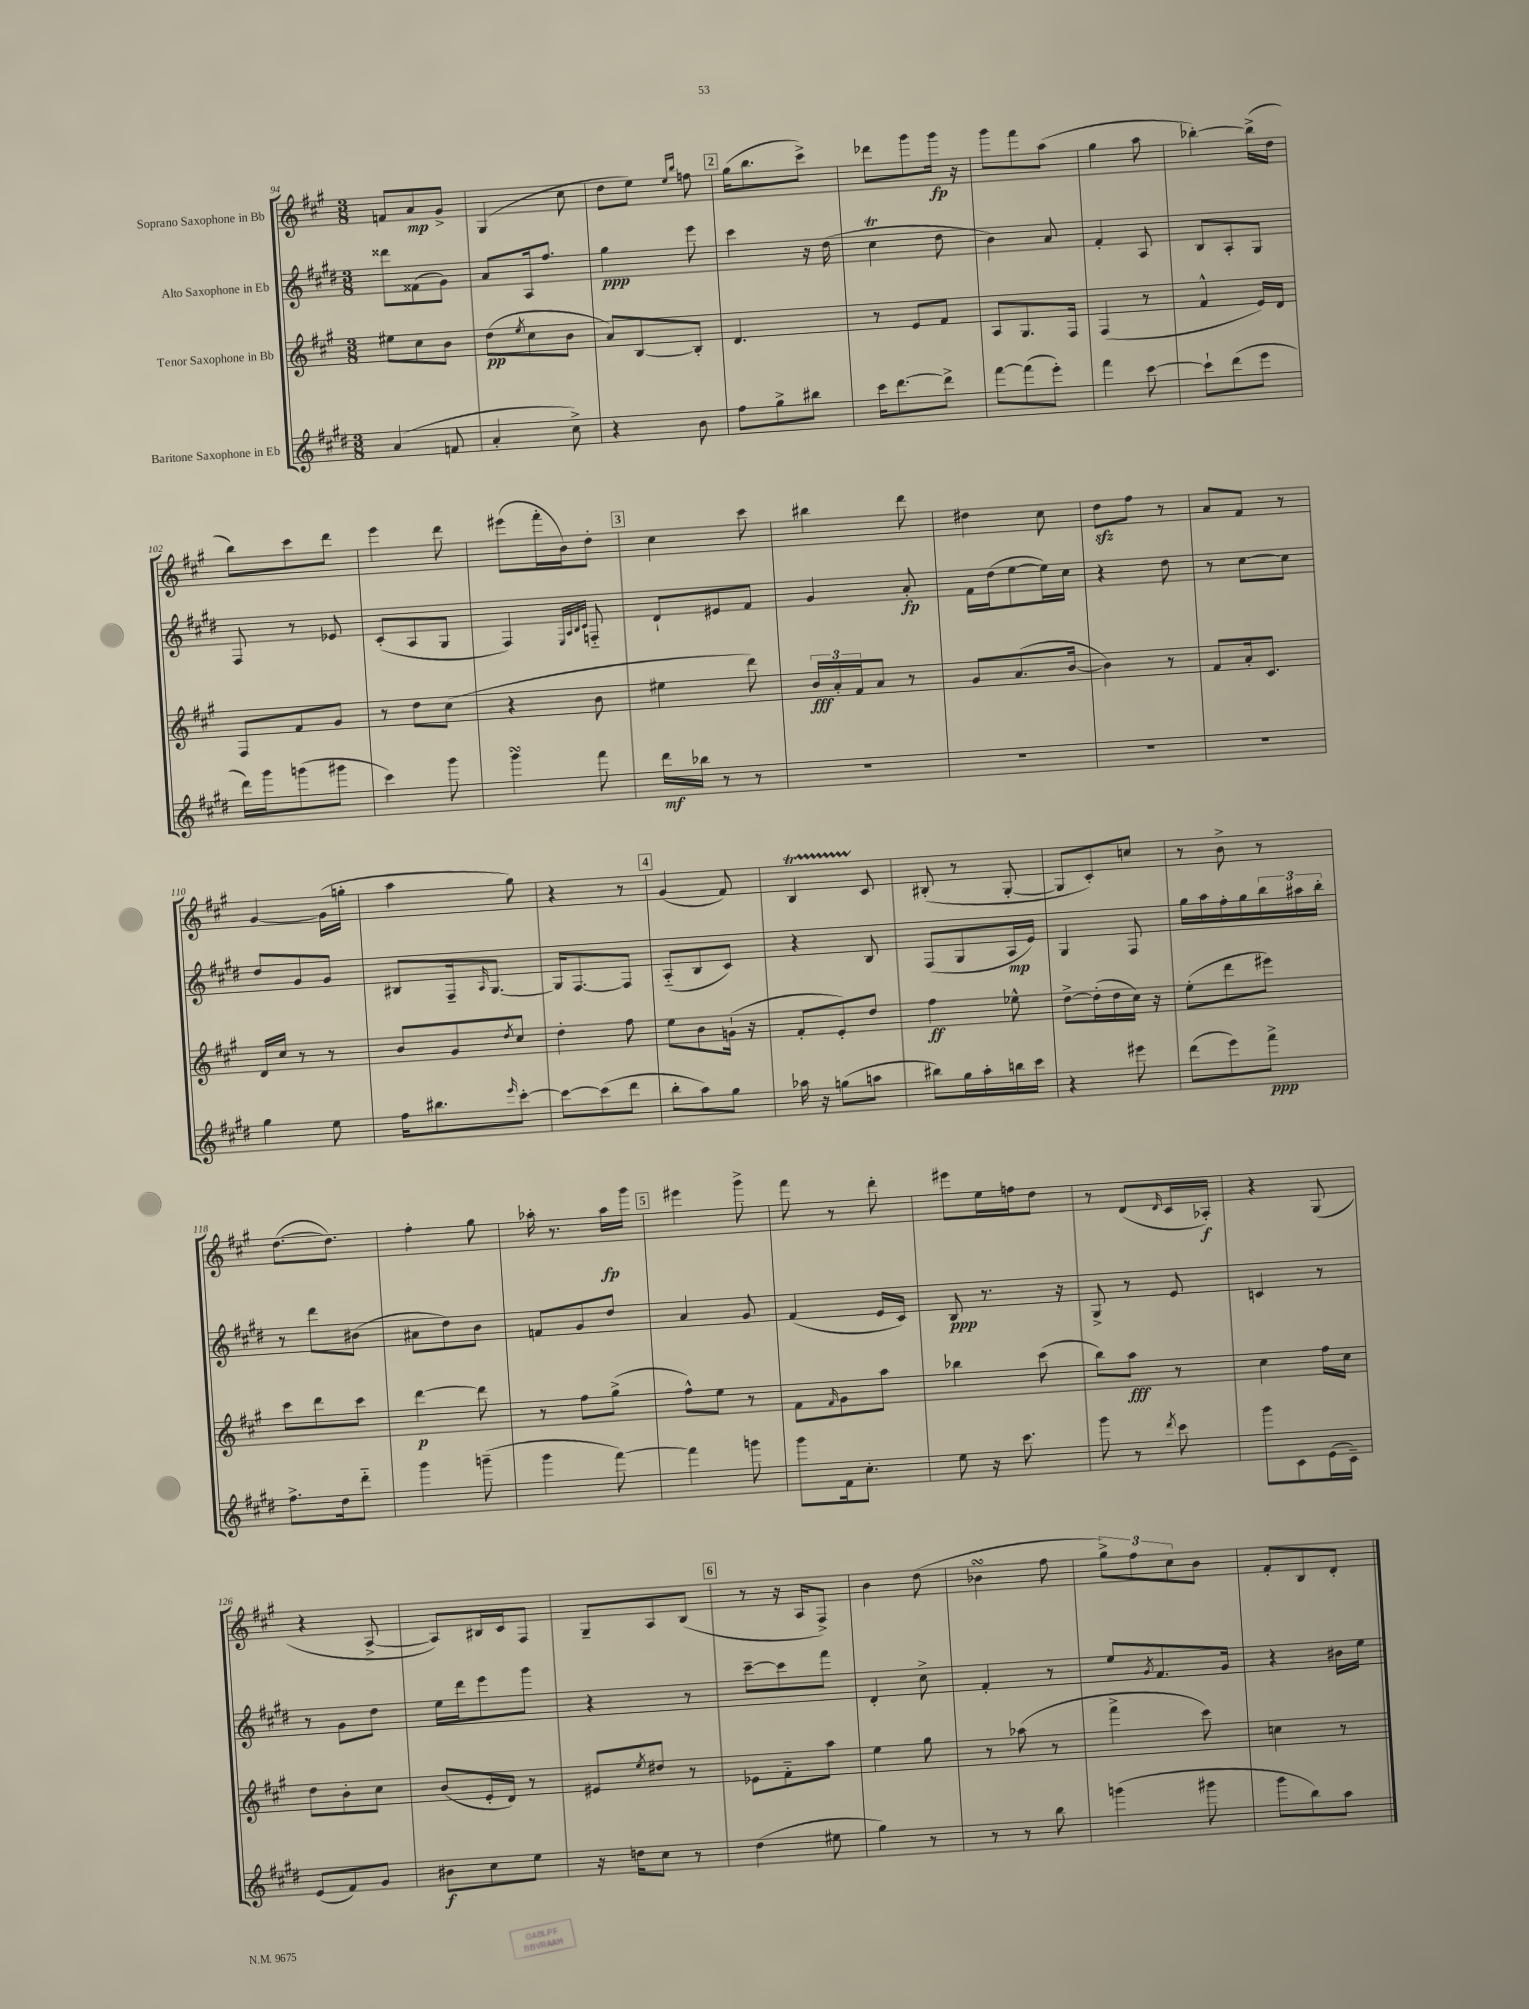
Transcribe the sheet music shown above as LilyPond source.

<<
\new StaffGroup <<
\new Staff = "s0" \with { instrumentName = "Soprano Saxophone in Bb" } {
    \clef treble \key a \major \numericTimeSignature \time 3/8
    f'8 a'8\mp gis'8-> |
    gis4( cis''8 |
    d''8 e''8) \grace { e''16 b''16 } f''8 |
    \mark \markup { \box "2" } gis''16( b''8. cis'''8->) |
    des'''8 gis'''8 gis'''16\fp r16 |
    gis'''8 fis'''8 a''8( |
    gis''4 a''8 |
    bes''4~-.) bes''16->( d''16 |
    b''8) cis'''8 d'''8 |
    e'''4 d'''8 |
    eis'''8( fis'''16-. b'16) d''8-. |
    \mark \markup { \box "3" } cis''4 cis'''8 |
    bis''4 d'''8 |
    dis''4 cis''8 |
    d''8\sfz fis''8 r8 |
    a'8 fis'8 r8 |
    gis'4~ gis'16( g''16-. |
    a''4 gis''8) |
    r4 r8 |
    \mark \markup { \box "4" } gis'4( fis'8) |
    b4\startTrillSpan cis'8\stopTrillSpan |
    bis8-.( r8 gis8~-. |
    gis8 cis'8-.) c''8 |
    r8 b'8-> r8 |
    d''8.~( d''8.) |
    fis''4-. gis''8 |
    aes''16-. r8. aes''16\fp gis'''16 |
    \mark \markup { \box "5" } eis'''4 gis'''8-> |
    fis'''8 r8 d'''8-. |
    eis'''8 e''16 f''16 d''8 |
    r8 d'8( \grace { d'16 } cis'16 aes16-.\f) |
    r4 gis8( |
    r4 a8~-> |
    a8) bis16 cis'16 fis8 |
    gis8-- a8 b8( |
    \mark \markup { \box "6" } r8 r16 a16 fis8->) |
    b'4 d''8( |
    bes'4\turn fis''8 |
    \tuplet 3/2 { gis''8->) fis''8 cis''8 } b'8 |
    fis'8-. b8 d'8-. \bar "|." |
}
\new Staff = "s1" \with { instrumentName = "Alto Saxophone in Eb" } {
    \clef treble \key e \major \numericTimeSignature \time 3/8
    disis'''8 fisis'8( gis'8) |
    a'8 a16 fis''8. |
    gis''4\ppp e'''8 |
    \mark \markup { \box "2" } cis'''4 r16 dis''16( |
    cis''4\trill dis''8 |
    b'4) a'8 |
    fis'4-. a8 |
    b8 a8-. gis8 |
    fis8 r8 ees'8 |
    cis'8-.( a8 gis8 |
    fis4) \grace { e32 a32 b32 cis'32 } f8-_ |
    \mark \markup { \box "3" } dis'8-! eis'8 fis'8 |
    gis'4 a'8-.\fp |
    fis'16 dis''16( e''8~ e''16) cis''16 |
    r4 dis''8 |
    r8 cis''8~ cis''8 |
    dis''8 gis'8 gis'8 |
    bis8 fis16-- \grace { a16 } gis8.~ |
    gis16 fis8.~ fis8 |
    \mark \markup { \box "4" } a8-_( b8 cis'8) |
    r4 b8 |
    fis8( gis8 a16\mp e'16) |
    gis4 fis8 |
    gis''16 a''16 fis''16-. gis''16 \tuplet 3/2 { b''16 ais''16 b''16-. } |
    r8 dis'''8 bis'8( |
    ais'8 dis''8) b'8 |
    f'8 gis'8 dis''8 |
    \mark \markup { \box "5" } a'4 gis'8 |
    fis'4( e'16 cis'16) |
    b8\ppp r8. r16 |
    gis8-> r8 e'8 |
    c'4 r8 |
    r8 gis'8 dis''8 |
    e''16 dis'''16 e'''8 gis'''8 |
    r4 r8 |
    \mark \markup { \box "6" } cis'''8~-- cis'''8 fis'''8 |
    dis'4-. cis''8-> |
    fis'4-. r8 |
    e''8 \acciaccatura { gis'8 } fis'8. gis'16 |
    r4 bis'16 e''16 \bar "|." |
}
\new Staff = "s2" \with { instrumentName = "Tenor Saxophone in Bb" } {
    \clef treble \key a \major \numericTimeSignature \time 3/8
    eis''8 cis''8 b'8 |
    d''8\pp( \acciaccatura { e''8 } cis''8 b'8 |
    a'8) b8~ b8-. |
    \mark \markup { \box "2" } d'4. |
    r8 e'8 fis'8 |
    a8 gis8. fis16 |
    fis4( r8 |
    fis'4-^ e'16) d'16 |
    fis8 fis'8 gis'8 |
    r8 d''8 cis''8( |
    r4 b'8 |
    \mark \markup { \box "3" } eis''4 d'''8) |
    \tuplet 3/2 { b'16\fff a'16-. fis'16 } a'8 r8 |
    gis'8 a'8.( b'16~ |
    b'4) r8 |
    fis'8 a'16-. cis'8. |
    d'16 cis''16 r8 r8 |
    b'8 gis'8 \acciaccatura { d''8 } cis''8 |
    d''4-. fis''8 |
    \mark \markup { \box "4" } e''8 b'8 g'16-!( r16 |
    fis'8-. e'8-.) d''8 |
    fis''4\ff ees''8-^ |
    d''8~-> d''16-.( d''16 cis''16) r16 |
    e''8-.( d'''8 eis'''8) |
    cis'''8 d'''8 cis'''8 |
    d'''4~\p d'''8 |
    r8 fis''8 gis''8->( |
    \mark \markup { \box "5" } fis''8-^) e''8 r8 |
    fis'8 \grace { fis'16 } gis'8 a''8 |
    bes''4 cis'''8( |
    b''8) a''8\fff r8 |
    cis''4 fis''16 cis''16 |
    d''8 b'8-. cis''8 |
    b'8( e'16-. d'16) r8 |
    eis'8 \acciaccatura { e''8 } dis''8 r8 |
    \mark \markup { \box "6" } ees'8 fis'8-_ a''8 |
    e''4 gis''8 |
    r8 aes''8( r8 |
    fis'''4-> cis'''8) |
    c''4 r8 \bar "|." |
}
\new Staff = "s3" \with { instrumentName = "Baritone Saxophone in Eb" } {
    \clef treble \key e \major \numericTimeSignature \time 3/8
    a'4( f'8 |
    a'4-. cis''8->) |
    r4 b'8 |
    \mark \markup { \box "2" } fis''8 gis''8-> bis''8 |
    cis'''16 dis'''8.~ dis'''8-> |
    fis'''8~ fis'''8( e'''8-.) |
    fis'''4 cis'''8~ |
    cis'''8-! dis'''8( e'''8 |
    dis'''16) gis'''16 g'''8( gis'''8 |
    cis'''4) gis'''8 |
    gis'''4\turn fis'''8 |
    \mark \markup { \box "3" } dis'''16\mf bes''16 r8 r8 |
    R4. |
    R4. |
    R4. |
    R4. |
    gis''4 e''8 |
    fis''16 bis''8. \grace { e'''16 } cis'''8~-. |
    cis'''8~ cis'''8( dis'''8 |
    \mark \markup { \box "4" } b''8-. a''8) gis''8 |
    aes''16 r16 g''8( a''8 |
    bis''8) gis''16 a''16-. b''16 cis'''16 |
    r4 eis'''8 |
    dis'''8( e'''8) fis'''8->\ppp |
    fis''8.-> dis''16 dis'''8-_ |
    gis'''4 g'''8--( |
    gis'''4 fis'''8~) |
    \mark \markup { \box "5" } fis'''4 g'''8 |
    gis'''8 fis'16 cis''8.-. |
    e''8 r16 cis'''8. |
    gis'''8 r8 \acciaccatura { dis'''8 } cis'''8 |
    gis'''8 cis'8 e'16( cis'16--) |
    e'8( fis'8) gis'8 |
    bis'8\f cis''8 e''8 |
    r16 d''16 cis''8 r8 |
    \mark \markup { \box "6" } dis''4( eis''8 |
    gis''4) r8 |
    r8 r8 b''8 |
    g'''4( gis'''8 |
    gis'''8 b''8) a''8 \bar "|." |
}
>>
>>
\layout { \context { \Score currentBarNumber = #94 } }
